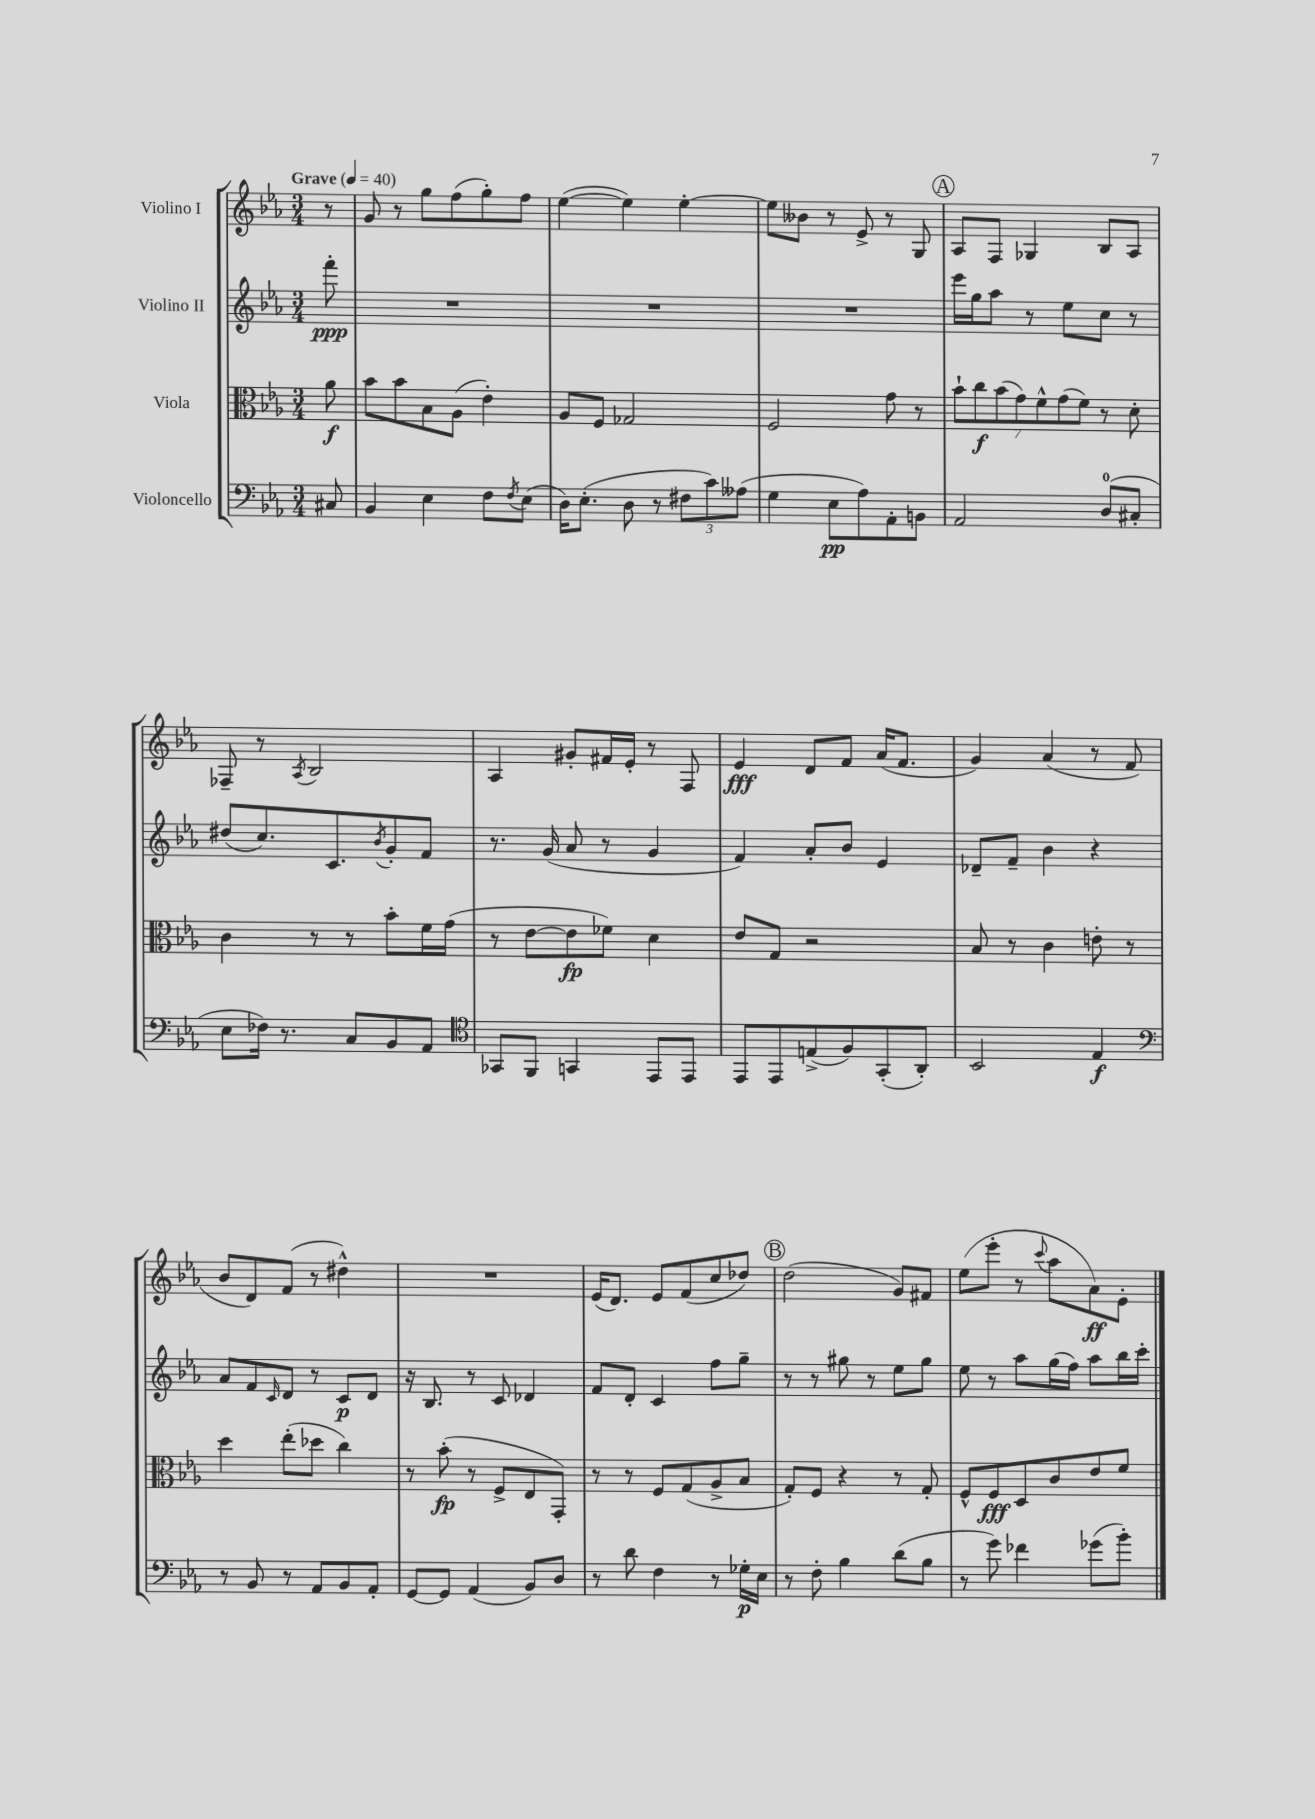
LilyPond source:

<<
\new StaffGroup <<
\new Staff = "s0" \with { instrumentName = "Violino I" } {
    \clef treble \key ees \major \numericTimeSignature \time 3/4 \partial 8 \tempo "Grave" 4 = 40
    r8 |
    g'8 r8 g''8 f''8( g''8-.) f''8 |
    ees''4~( ees''4) ees''4~-. |
    ees''8 beses'8 r8 ees'8-> r8 g8 |
    \mark \markup { \circle "A" } aes8 f8 ges4 bes8 aes8 |
    fes8-- r8 \acciaccatura { aes8 } bes2 |
    aes4 gis'8-. fis'16 ees'16-. r8 f8 |
    ees'4\fff d'8 f'8 aes'16( f'8. |
    g'4) aes'4( r8 f'8 |
    bes'8 d'8) f'8( r8 dis''4-^) |
    R2. |
    ees'16( d'8.) ees'8 f'8( c''8 des''8) |
    \mark \markup { \circle "B" } d''2( g'8) fis'8 |
    ees''8( ees'''8-. r8 \appoggiatura { c'''8 } aes''8 aes'8\ff) ees'8-. \bar "|." |
}
\new Staff = "s1" \with { instrumentName = "Violino II" } {
    \clef treble \key ees \major \numericTimeSignature \time 3/4 \partial 8
    f'''8-.\ppp |
    R2. |
    R2. |
    R2. |
    \mark \markup { \circle "A" } ees'''16 g''16 aes''8 r8 ees''8 c''8 r8 |
    dis''8( c''8.) c'8. \acciaccatura { bes'8 } g'8-. f'8 |
    r8. g'16( aes'8 r8 g'4 |
    f'4) aes'8-. bes'8 ees'4 |
    des'8-- f'8-- bes'4 r4 |
    aes'8 f'8 \grace { c'16 } d'8 r8 c'8\p d'8 |
    r16 bes8. r8 c'8 des'4 |
    f'8 d'8-. c'4 f''8 g''8-- |
    \mark \markup { \circle "B" } r8 r8 gis''8 r8 ees''8 gis''8 |
    ees''8 r8 aes''8 g''16( f''16) aes''8 bes''16 c'''16-. \bar "|." |
}
\new Staff = "s2" \with { instrumentName = "Viola" } {
    \clef alto \key ees \major \numericTimeSignature \time 3/4 \partial 8
    aes'8\f |
    bes'8 bes'8 bes8 aes8( ees'4-.) |
    aes8 f8 ges2 |
    f2 g'8 r8 |
    \mark \markup { \circle "A" } \tuplet 7/4 { bes'8-! c''8\f bes'8( g'8) f'8-^ g'8( f'8) } r8 d'8-. |
    c'4 r8 r8 bes'8-. f'16 g'16( |
    r8 ees'8~ ees'8\fp fes'8) d'4 |
    ees'8 g8 r2 |
    bes8 r8 c'4 e'8-. r8 |
    d''4 ees''8-.( des''8 c''4) |
    r8 bes'8-.\fp( r8 f8-> ees8 g,8-.) |
    r8 r8 f8 g8( aes8-> bes8 |
    \mark \markup { \circle "B" } g8-.) f8 r4 r8 g8-. |
    f8-^ f8\fff d8 c'8 ees'8 f'8 \bar "|." |
}
\new Staff = "s3" \with { instrumentName = "Violoncello" } {
    \clef bass \key ees \major \numericTimeSignature \time 3/4 \partial 8
    cis8 |
    bes,4 ees4 f8 \acciaccatura { f8 } ees8( |
    d16) ees8.-.( d8 r8 \tuplet 3/2 { fis8 c'8) aeses8( } |
    g4 ees8\pp aes8) aes,8-. b,8 |
    \mark \markup { \circle "A" } aes,2 d8-0( cis8-. |
    ees8 fes16) r8. c8 bes,8 aes,8 |
    \clef tenor ges,8 f,8 g,4 ees,8 ees,8 |
    ees,8 ees,8 e8->( f8) g,8-.( aes,8-.) |
    bes,2 ees4\f |
    \clef bass r8 bes,8 r8 aes,8 bes,8 aes,8-. |
    g,8~ g,8 aes,4( bes,8) d8 |
    r8 d'8 f4 r8 ges16-.\p ees16 |
    \mark \markup { \circle "B" } r8 f8-. bes4 d'8( bes8 |
    r8 g'8) fes'4 ges'8( bes'8-.) \bar "|." |
}
>>
>>
\layout { \context { \Score \remove "Bar_number_engraver" } }
